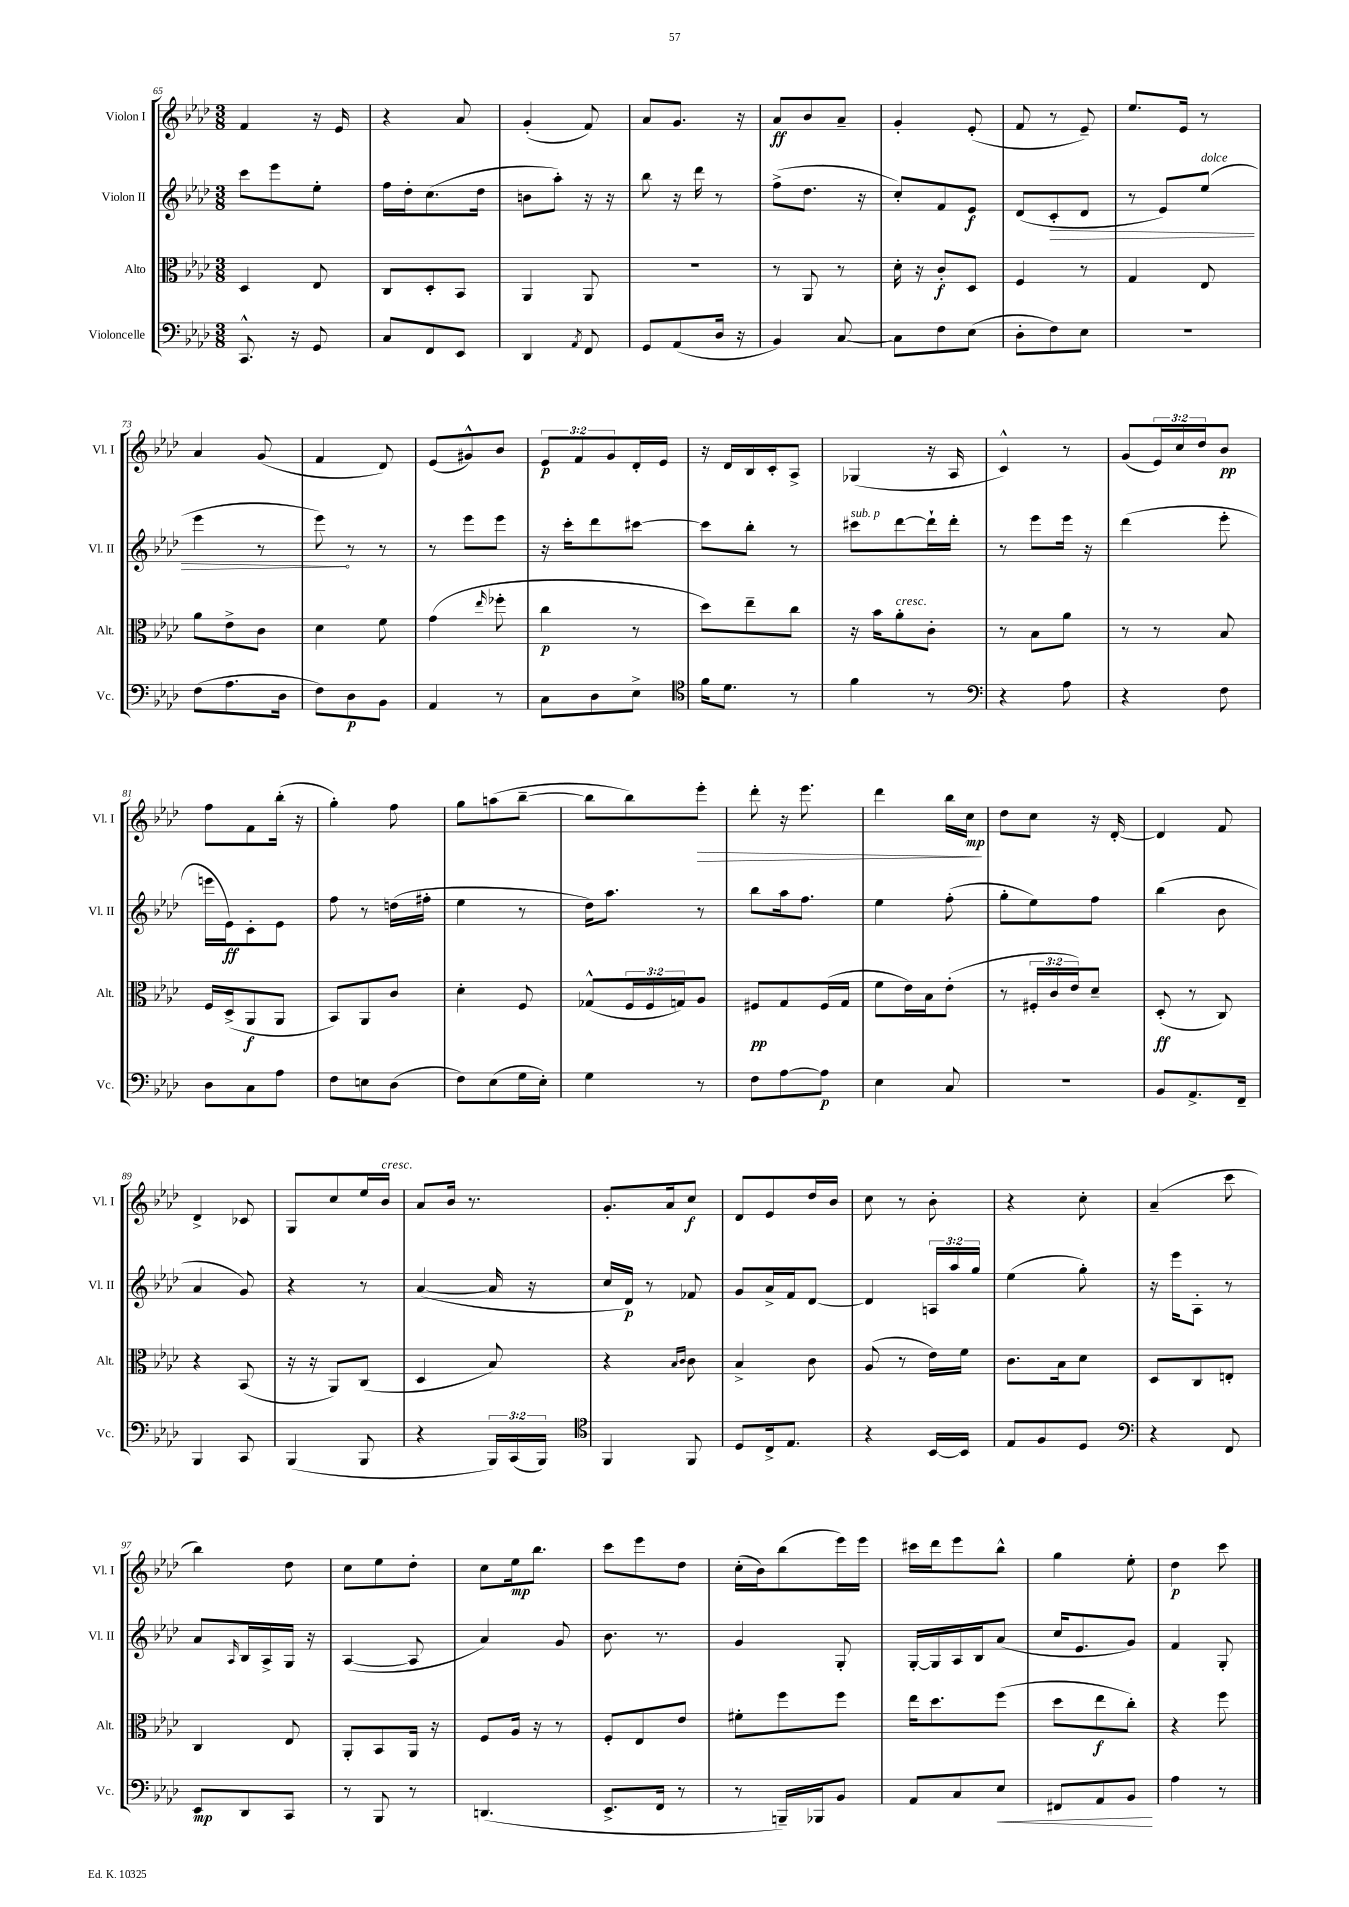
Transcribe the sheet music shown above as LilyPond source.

<<
\new StaffGroup <<
\new Staff = "s0" \with { instrumentName = "Violon I" shortInstrumentName = "Vl. I" } {
    \clef treble \key aes \major \numericTimeSignature \time 3/8 \override Staff.TupletNumber.text = #tuplet-number::calc-fraction-text
    f'4 r16 ees'16 |
    r4 aes'8 |
    g'4-.( f'8) |
    aes'8 g'8. r16 |
    aes'8\ff bes'8 aes'8-- |
    g'4-. ees'8-.( |
    f'8 r8 ees'8--) |
    ees''8. ees'16 r8 |
    aes'4 g'8( |
    f'4 des'8) |
    ees'8( gis'8-^) bes'8 |
    \tuplet 3/2 { ees'8\p f'8 g'8 } des'16-. ees'16 |
    r16 des'16 bes16 c'16-. aes8-> |
    ges4( r16 aes16 |
    c'4-^) r8 |
    g'8( \tuplet 3/2 { ees'16) c''16 des''16 } bes'8\pp |
    f''8 f'8 bes''16-.( r16 |
    g''4-.) f''8 |
    g''8 a''8( bes''8~-- |
    bes''8 bes''8) ees'''8-.\> |
    des'''8-. r16 ees'''8. |
    des'''4 bes''16 c''16\mp\! |
    des''8 c''8 r16 des'16~-. |
    des'4 f'8 |
    des'4-> ces'8 |
    g8 c''8 ees''16 bes'16^\markup { \italic "cresc." } |
    aes'8 bes'16 r8. |
    g'8.-. aes'16 c''8\f |
    des'8 ees'8 des''16 bes'16 |
    c''8 r8 bes'8-. |
    r4 c''8-. |
    aes'4--( c'''8 |
    bes''4) des''8 |
    c''8 ees''8 des''8-. |
    c''8 ees''16\mp bes''8. |
    c'''8 ees'''8 des''8 |
    c''16-.( bes'16) bes''8( ees'''16) ees'''16 |
    cis'''16 des'''16 ees'''8 bes''8-^ |
    g''4 ees''8-. |
    des''4\p c'''8 \bar "|." |
}
\new Staff = "s1" \with { instrumentName = "Violon II" shortInstrumentName = "Vl. II" } {
    \clef treble \key aes \major \numericTimeSignature \time 3/8 \override Staff.TupletNumber.text = #tuplet-number::calc-fraction-text
    c'''8 ees'''8 ees''8-. |
    f''16 des''16-. c''8.( des''16 |
    b'8 aes''8-.) r16 r16 |
    bes''8 r16 des'''16 r8 |
    f''8->( des''8. r16 |
    c''8-.) f'8 ees'8\f |
    des'8( \once \override Hairpin.circled-tip = ##t c'8-.\> des'8 |
    r8 ees'8) ees''8^\markup { \italic "dolce" }( |
    ees'''4 r8 |
    ees'''8\!) r8 r8 |
    r8 ees'''8 ees'''8 |
    r16 c'''16-. des'''8 cis'''8~ |
    cis'''8 bes''8-. r8 |
    cis'''8^\markup { \italic "sub. p" } des'''8~ des'''16-! des'''16-. |
    r8 ees'''8 ees'''16 r16 |
    des'''4( ees'''8-. |
    e'''16 ees'16\ff) c'8-. ees'8 |
    f''8 r8 d''16( fis''16-. |
    ees''4 r8 |
    des''16) aes''8. r8 |
    bes''8 aes''16 f''8. |
    ees''4 f''8-.( |
    g''8-. ees''8) f''8 |
    bes''4( bes'8 |
    aes'4 g'8) |
    r4 r8 |
    aes'4~( aes'16 r16 |
    c''16 des'16\p) r8 fes'8 |
    g'8 aes'16-> f'16 des'8~ |
    des'4 \tuplet 3/2 { a16 aes''16 g''16 } |
    ees''4( g''8-.) |
    r16 ees'''16 aes8-. r8 |
    aes'8 \grace { aes16 } bes16 aes16-> g16 r16 |
    aes4~( aes8 |
    aes'4) g'8 |
    bes'8. r8. |
    g'4 g8-. |
    g16~-. g16 aes16 bes16 aes'8( |
    c''16 ees'8. g'8) |
    f'4 g8-. \bar "|." |
}
\new Staff = "s2" \with { instrumentName = "Alto" shortInstrumentName = "Alt." } {
    \clef alto \key aes \major \numericTimeSignature \time 3/8 \override Staff.TupletNumber.text = #tuplet-number::calc-fraction-text
    des4 ees8 |
    c8 des8-. bes,8 |
    aes,4 aes,8 |
    R4. |
    r8 aes,8 r8 |
    des'16-. r16 c'8-.\f des8 |
    f4 r8 |
    g4 ees8 |
    aes'8 ees'8-> c'8 |
    des'4 f'8 |
    g'4( \grace { ees''16 } fes''8-. |
    c''4\p r8 |
    des''8) ees''8-- c''8 |
    r16 bes'16 aes'8-.^\markup { \italic "cresc." } c'8-. |
    r8 bes8 aes'8 |
    r8 r8 bes8 |
    f16 des16->( aes,8\f aes,8 |
    bes,8) aes,8 c'8 |
    des'4-. f8 |
    ges8-^( \tuplet 3/2 { f16 f16 g16) } aes8 |
    fis8\pp g8 fis16( g16 |
    f'8 ees'16) bes16 ees'8-.( |
    r8 \tuplet 3/2 { fis16-. c'16 ees'16) } des'8-- |
    des8-.\ff( r8 c8) |
    r4 bes,8( |
    r16 r16 aes,8) c8( |
    des4 bes8) |
    r4 \grace { bes16 c'16 } c'8 |
    bes4-> c'8 |
    aes8( r8 ees'16) f'16 |
    c'8. bes16 des'8 |
    des8 c8 e8-. |
    c4 ees8 |
    aes,8-. bes,8 aes,16 r16 |
    f8 aes16 r16 r8 |
    f8-. ees8 ees'8 |
    fis'8-. f''8 f''8 |
    ees''16 des''8. f''8( |
    des''8 ees''8\f c''8-.) |
    r4 f''8 \bar "|." |
}
\new Staff = "s3" \with { instrumentName = "Violoncelle" shortInstrumentName = "Vc." } {
    \clef bass \key aes \major \numericTimeSignature \time 3/8 \override Staff.TupletNumber.text = #tuplet-number::calc-fraction-text
    c,8.-^ r16 g,8 |
    c8 f,8 ees,8 |
    des,4 \acciaccatura { aes,8 } f,8 |
    g,8 aes,8( des16 r16 |
    bes,4) c8~ |
    c8 f8 ees8( |
    des8-. f8) ees8 |
    R4. |
    f8( aes8. des16 |
    f8) des8\p bes,8 |
    aes,4 r8 |
    c8 des8 ees8-> |
    \clef tenor f'16 des'8. r8 |
    f'4 r8 |
    \clef bass r4 aes8 |
    r4 f8 |
    des8 c8 aes8 |
    f8 e8 des8( |
    f8) ees8( g16 ees16-.) |
    g4 r8 |
    f8 aes8~ aes8\p |
    ees4 c8 |
    R4. |
    bes,8 aes,8.-> f,16-- |
    bes,,4 c,8 |
    bes,,4( bes,,8 |
    r4 \tuplet 3/2 { bes,,16) c,16( bes,,16) } |
    \clef tenor f,4 f,8 |
    des8 c16-> ees8. |
    r4 bes,16~ bes,16 |
    ees8 f8 des8 |
    \clef bass r4 f,8 |
    ees,8\mp des,8 c,8 |
    r8 bes,,8 r8 |
    d,4.( |
    ees,8.-> f,16 r8 |
    r8 b,,16--) bes,,16 bes,8 |
    aes,8 c8 ees8\< |
    fis,8 aes,8 bes,8\! |
    aes4 r8 \bar "|." |
}
>>
>>
\layout { \context { \Score currentBarNumber = #65 } }
